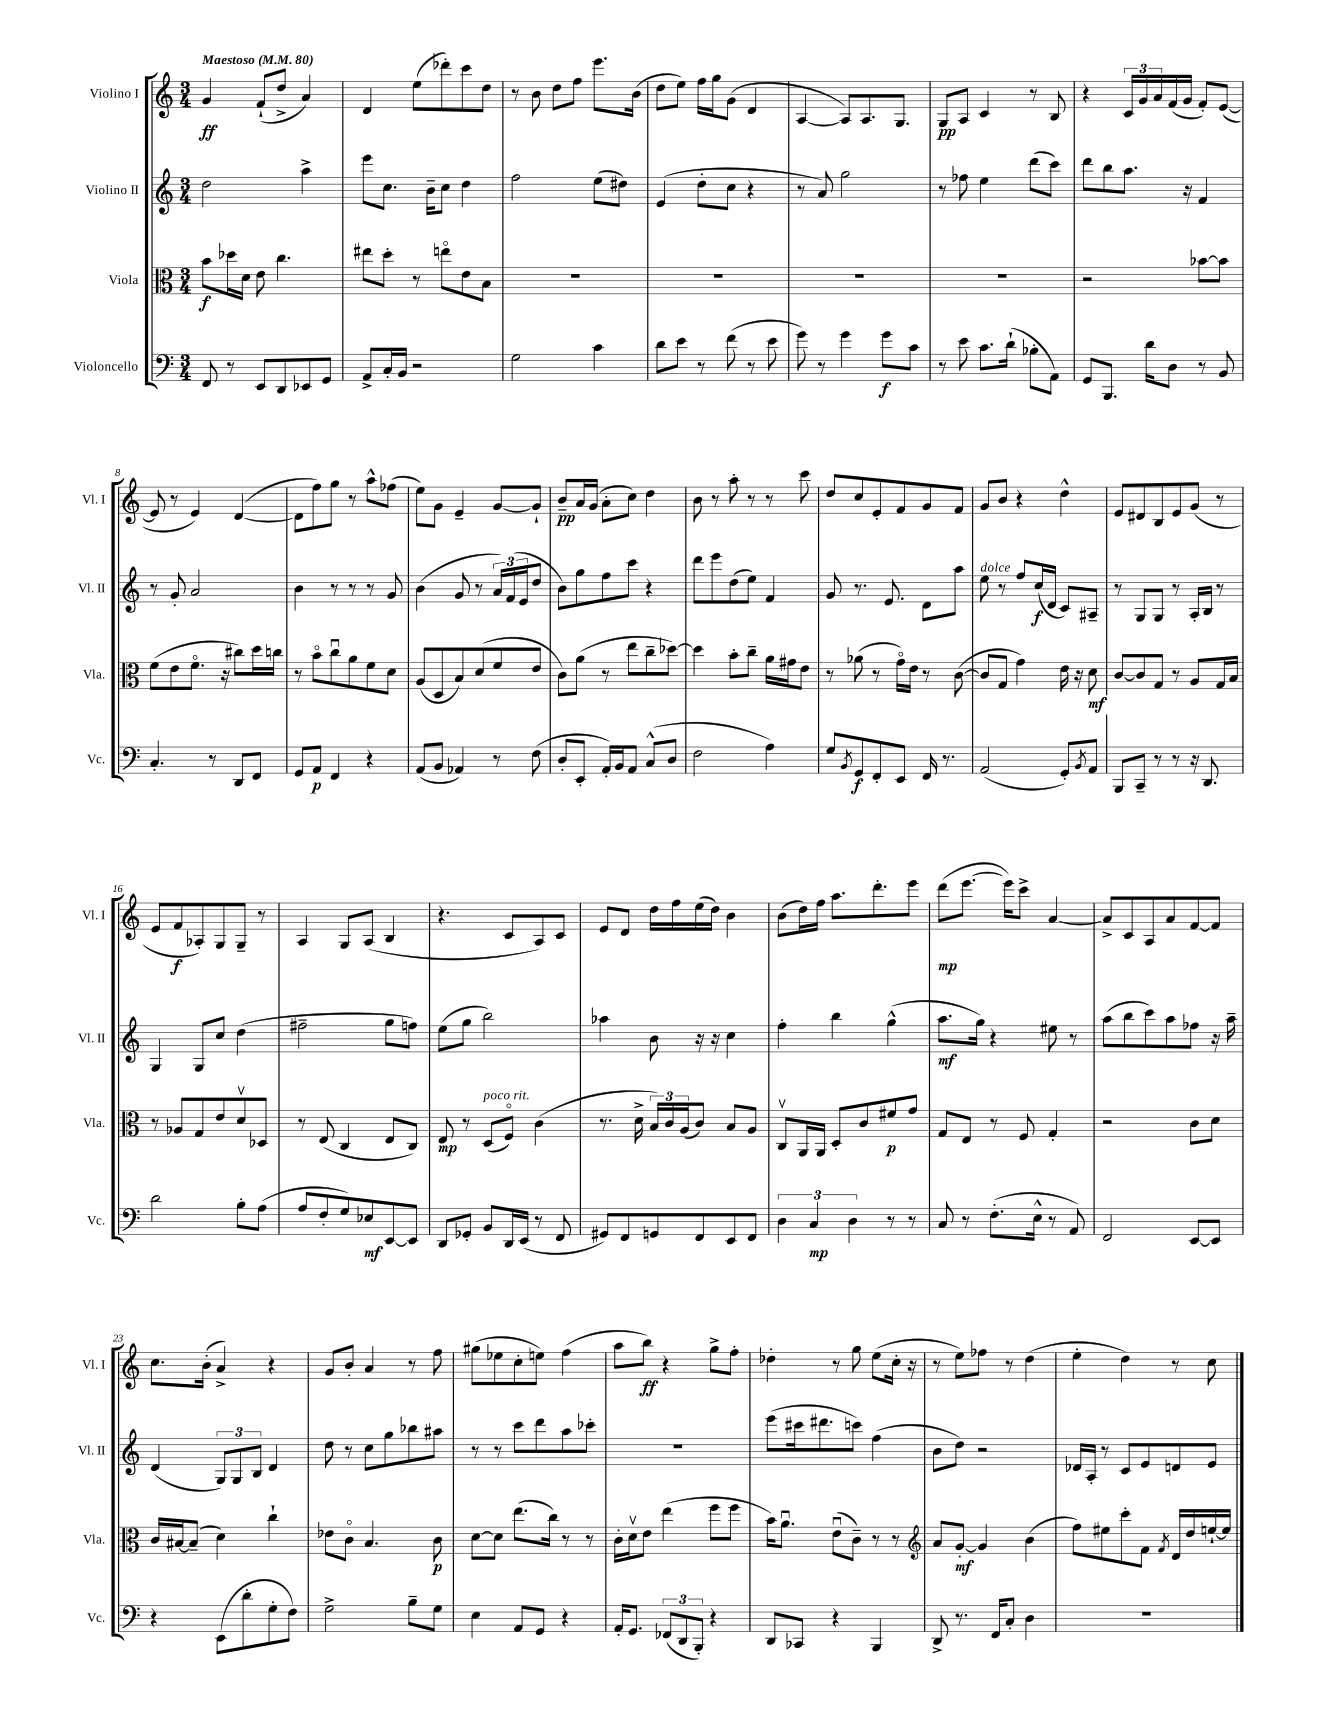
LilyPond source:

<<
\new StaffGroup <<
\new Staff = "s0" \with { instrumentName = "Violino I" shortInstrumentName = "Vl. I" } {
    \clef treble \key c \major \numericTimeSignature \time 3/4 \tempo "Maestoso" 4 = 80
    g'4\ff f'8-!( d''8-> a'4) |
    d'4 e''8( des'''8-.) c'''8 d''8 |
    r8 b'8 d''8 f''8 e'''8. b'16( |
    d''8 e''8) f''16 g''16 g'8( d'4 |
    a4~ a8) a8. g8. |
    g8\pp a8 c'4 r8 b8 |
    r4 \tuplet 3/2 { c'16 g'16 a'16 } f'16( g'16 f'8-.) e'8~( |
    e'8 r8 e'4) d'4~( |
    d'8 f''8) g''8 r8 a''8-^ fes''8( |
    e''8) g'8 e'4-- g'8~ g'8-! |
    b'8--\pp a'16 g'16( a'8-. c''8) d''4 |
    b'8 r8 a''8-. r8 r8 c'''8 |
    d''8 c''8 e'8-. f'8 g'8 f'8 |
    g'8 b'8 r4 d''4-^ |
    e'8 dis'8 b8 e'8 g'8( r8 |
    e'8 f'8\f aes8-.) g8 g8-- r8 |
    a4 g8 a8( b4 |
    r4. c'8 a8) c'8 |
    e'8 d'8 d''16 f''16 e''16( d''16) b'4 |
    b'8( d''16) f''16 a''8. d'''8.-. e'''8 |
    d'''8\mp( e'''8.~ e'''16) c'''8-> a'4~ |
    a'8-> c'8 a8 a'8 f'8~ f'8 |
    c''8. b'16-.( a'4->) r4 |
    g'8 b'8-. a'4 r8 f''8 |
    gis''8( ees''8 c''8-. e''8) f''4( |
    a''8 b''8\ff) r4 g''8-> f''8-. |
    des''4-. r8 g''8 e''8( c''16-. r16 |
    r8 e''8) fes''8 r8 d''4( |
    e''4-. d''4) r8 c''8 \bar "|." |
}
\new Staff = "s1" \with { instrumentName = "Violino II" shortInstrumentName = "Vl. II" } {
    \clef treble \key c \major \numericTimeSignature \time 3/4
    d''2 a''4-> |
    e'''8 c''8. b'16-- c''8 d''4 |
    f''2 e''8( dis''8) |
    e'4( d''8-. c''8 r4 |
    r8 a'8) g''2 |
    r8 fes''8 e''4 d'''8( c'''8) |
    d'''8 b''8 a''8. r16 f'4 |
    r8 g'8-. a'2 |
    b'4 r8 r8 r8 g'8 |
    b'4( g'8 r8 \tuplet 3/2 { a'16) f'16( e'16 } d''8 |
    b'8) g''8 f''8 c'''8 r4 |
    d'''8 e'''8 d''8( e''8) f'4 |
    g'8 r8. e'8. d'8 a''8 |
    e''8^\markup { \italic "dolce" } r8 f''8 c''16\f( d'16 c'8) ais8-- |
    r8 g8 g8 r8 a16-. b16 r8 |
    g4 g8 c''8 d''4( |
    fis''2-- g''8 f''8) |
    e''8( g''8 b''2) |
    aes''4 b'8 r16 r16 c''4 |
    f''4-. b''4 g''4-^( |
    a''8.\mf g''16) r4 eis''8 r8 |
    a''8( b''8 c'''8) a''8 fes''8 r16 a''16-- |
    d'4( \tuplet 3/2 { g8) g8 b8 } d'4 |
    d''8 r8 c''8 g''8 bes''8 ais''8 |
    r8 r8 c'''8 d'''8 a''8 ces'''8-. |
    R2. |
    e'''8( cis'''16 dis'''8. c'''8) f''4( |
    b'8 d''8) r2 |
    des'16 a16-. r8 c'8 e'8 d'8 e'8 \bar "|." |
}
\new Staff = "s2" \with { instrumentName = "Viola" shortInstrumentName = "Vla." } {
    \clef alto \key c \major \numericTimeSignature \time 3/4
    b'8\f des''16 d'16 e'8 c''4. |
    eis''8 d''8-. r8 e''8\flageolet e'8 b8 |
    R2. |
    R2. |
    R2. |
    R2. |
    r2 bes'8~ bes'8 |
    f'8( e'8 f'8.\flageolet r16 cis''8) d''16 c''16 |
    r8 b'8\flageolet c''8\downbow a'8 f'8 d'8 |
    a8( d8 b8) d'8( f'8 e'8 |
    c'8) a'8( r8 e''8 c''8-- des''8~) |
    des''4 b'8-. c''8-- a'16 gis'16 e'8 |
    r8 aes'8( r8 g'16\flageolet) e'16 r8 c'8~( |
    c'8 g8 g'4) e'16 r16 d'8\mf |
    c'8~ c'8 g8 r8 a8 g16 b16 |
    r8 aes8 g8 e'8 d'8\upbow des8 |
    r8 e8( c4 e8 c8) |
    e8\mp r8 d8^\markup { \italic "poco rit." }( f8\flageolet) c'4( |
    r8. d'16-> \tuplet 3/2 { b16) c'16 a16( } c'8) b8 a8 |
    c8\upbow a,16 a,16 d8-. c'8 fis'8\p g'8 |
    g8 e8 r8 f8 g4-. |
    r2 c'8 d'8 |
    c'16 bis16~ bis8--( d'4) c''4-! |
    ees'8 c'8\flageolet b4. c'8\p |
    d'8~ d'8 e''8.( c''16) r8 r8 |
    c'16-. d'16\upbow e'8 e''4( f''8 f''8 |
    b'16) a'8.\downbow e'8\downbow( c'8--) r8 r8 |
    \clef treble a'8 g'8~-.\mf g'4 b'4( |
    f''8) eis''8 c'''8-. f'8 \acciaccatura { f'8 } d'16 d''16 e''16~-! e''16 \bar "|." |
}
\new Staff = "s3" \with { instrumentName = "Violoncello" shortInstrumentName = "Vc." } {
    \clef bass \key c \major \numericTimeSignature \time 3/4
    f,8 r8 e,8 d,8 ees,8 g,8 |
    a,8-> c16-. b,16 r2 |
    g2 c'4 |
    d'8 e'8 r8 f'8( r8 e'8 |
    g'8) r8 g'4 g'8\f c'8 |
    r8 e'8 c'8. d'16-!( bes8-. a,8) |
    g,8 b,,8. d'16 d8 r8 b,8 |
    c4.-. r8 d,8 f,8 |
    g,8 a,8\p f,4 r4 |
    a,8( b,8 aes,4) r8 f8( |
    d8-. e,8-. a,16-.) b,16 a,8 c8-^( d8 |
    f2 a4) |
    g8 \acciaccatura { b,8 } g,8\f f,8-. e,8 f,16 r8. |
    a,2( g,8-.) \acciaccatura { b,8 } a,8 |
    b,,8 c,8-- r8 r8 r16 d,8. |
    d'2 b8-. a8( |
    a8 f8-. g8) ees8\mf e,8~ e,8 |
    d,8 ges,8-. b,8 d,16 e,16( r8 f,8 |
    gis,8) f,8 g,8 f,8 e,8 f,8 |
    \tuplet 3/2 { d4 c4\mp d4 } r8 r8 |
    c8 r8 f8.-.( e16-^ r8 a,8) |
    f,2 e,8~ e,8 |
    r4 e,8( d'8-. g8-. f8) |
    g2-> b8-- g8 |
    e4 a,8 g,8 r4 |
    a,16-. g,8. \tuplet 3/2 { fes,8( d,8 b,,8-.) } r4 |
    d,8 ces,8 r4 b,,4 |
    d,8-> r8. f,16 c8-. d4 |
    R2. \bar "|." |
}
>>
>>
